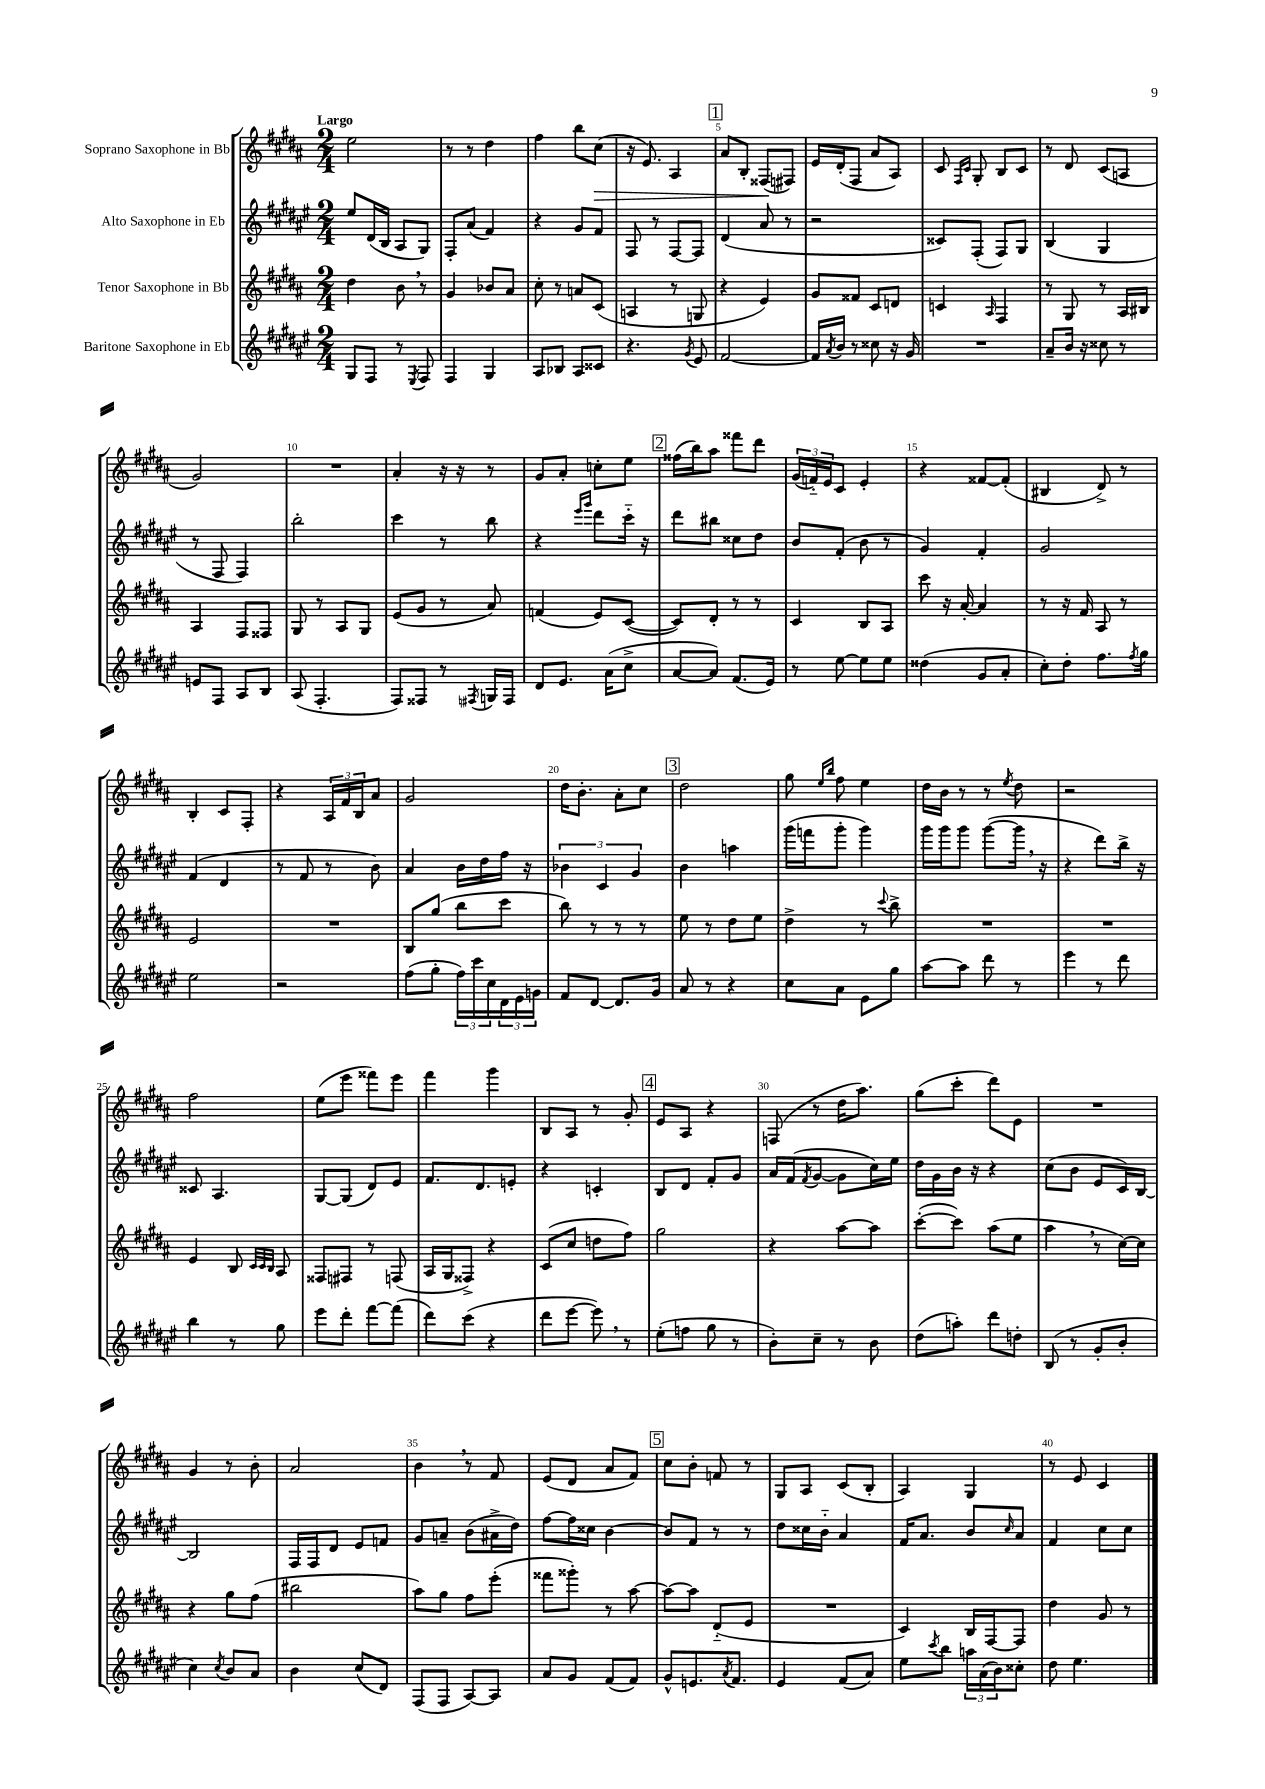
<<
\new StaffGroup <<
\new Staff = "s0" \with { instrumentName = "Soprano Saxophone in Bb" } {
    \clef treble \key b \major \numericTimeSignature \time 2/4 \tempo "Largo"
    e''2 |
    r8 r8 dis''4 |
    fis''4 b''8 cis''8\>( |
    r16 e'8.) ais4 |
    \mark \markup { \box "1" } ais'8 b8-. fisis8\!( fis8) |
    e'16 dis'16-.( fis8 ais'8 ais8) |
    cis'8 \grace { fis16 cis'16 } gis8-. b8 cis'8 |
    r8 dis'8 cis'8( a8 |
    gis'2) |
    R2 |
    ais'4-. r16 r16 r8 |
    gis'8 ais'8-. c''8-. e''8 |
    \mark \markup { \box "2" } fisis''16( b''16) ais''8 fisis'''8 dis'''8 |
    \tuplet 3/2 { gis'16( f'16-_) e'16 } cis'8 e'4-. |
    r4 fisis'8~ fisis'8-.( |
    bis4 dis'8->) r8 |
    b4-. cis'8 fis8-. |
    r4 \tuplet 3/2 { ais16 fis'16 b16 } ais'8 |
    gis'2 |
    dis''16 b'8.-. ais'8-. cis''8 |
    \mark \markup { \box "3" } dis''2 |
    gis''8 \grace { e''16 b''16 } fis''8 e''4 |
    dis''16 b'16 r8 r8 \acciaccatura { e''8 } dis''8 |
    r2 |
    fis''2 |
    e''8( e'''8 fisis'''8) e'''8 |
    fis'''4 gis'''4 |
    b8 ais8 r8 gis'8-. |
    \mark \markup { \box "4" } e'8 ais8 r4 |
    f8( r8 dis''16 ais''8.) |
    gis''8( cis'''8-. dis'''8) e'8 |
    R2 |
    gis'4 r8 b'8-. |
    ais'2 |
    b'4 \breathe r8 fis'8 |
    e'8( dis'8 ais'8 fis'8) |
    \mark \markup { \box "5" } cis''8 b'8-. f'8 r8 |
    gis8 ais8 cis'8( b8-. |
    ais4) gis4 |
    r8 e'8 cis'4 \bar "|." |
}
\new Staff = "s1" \with { instrumentName = "Alto Saxophone in Eb" } {
    \clef treble \key fis \major \numericTimeSignature \time 2/4
    eis''8 dis'16( b16 ais8 gis8) |
    fis8-. ais'8( fis'4) |
    r4 gis'8 fis'8 |
    fis8 r8 fis8~ fis8 |
    \mark \markup { \box "1" } dis'4( ais'8 r8 |
    r2 |
    cisis'8) fis8-.( fis8) gis8 |
    b4( gis4 |
    r8 fis8 fis4) |
    b''2-. |
    cis'''4 r8 b''8 |
    r4 \grace { eis'''16 gis'''16 } dis'''8 cis'''16-_ r16 |
    \mark \markup { \box "2" } dis'''8 bis''8 cisis''8 dis''8 |
    b'8 fis'8-.( b'8 r8 |
    gis'4) fis'4-. |
    gis'2 |
    fis'4( dis'4 |
    r8 fis'8 r8 b'8) |
    ais'4 b'16 dis''16 fis''16 r16 |
    \tuplet 3/2 { bes'4 cis'4 gis'4 } |
    \mark \markup { \box "3" } b'4 a''4 |
    gis'''16( f'''16 gis'''8-. gis'''4) |
    gis'''16 gis'''16 gis'''8 gis'''8~( gis'''16 \breathe r16 |
    r4 dis'''8) b''16-> r16 |
    cisis'8 ais4. |
    gis8~ gis8( dis'8) eis'8 |
    fis'8. dis'8. e'8-. |
    r4 c'4-. |
    \mark \markup { \box "4" } b8 dis'8 fis'8-. gis'8 |
    ais'16 fis'16( \acciaccatura { fis'8 } gis'8~ gis'8 cis''16) eis''16 |
    dis''16 gis'16 b'16 r16 r4 |
    cis''8( b'8 eis'8 cis'16) b16~ |
    b2 |
    fis16 fis16 dis'8 eis'8 f'8 |
    gis'8 a'8-- b'8( ais'16-> dis''16) |
    fis''8~ fis''16 cisis''16 b'4~ |
    \mark \markup { \box "5" } b'8 fis'8 r8 r8 |
    dis''8 cisis''16 b'16-_ ais'4 |
    fis'16 ais'8. b'8 \grace { cis''16 } ais'8 |
    fis'4 cis''8 cis''8 \bar "|." |
}
\new Staff = "s2" \with { instrumentName = "Tenor Saxophone in Bb" } {
    \clef treble \key b \major \numericTimeSignature \time 2/4
    dis''4 b'8 \breathe r8 |
    gis'4 bes'8 ais'8 |
    cis''8-. r8 a'8 cis'8( |
    a4 r8 g8 |
    \mark \markup { \box "1" } r4 e'4) |
    gis'8 fisis'8 cis'8 d'8 |
    c'4 \grace { ais16 } fis4 |
    r8 gis8 r8 ais16 bis16 |
    ais4 fis8 fisis8 |
    gis8 r8 ais8 gis8 |
    e'8( gis'8 r8 ais'8) |
    f'4( e'8) cis'8~( |
    \mark \markup { \box "2" } cis'8) dis'8-. r8 r8 |
    cis'4 b8 ais8 |
    cis'''8 r16 ais'16~-. ais'4 |
    r8 r16 fis'16 ais8 r8 |
    e'2 |
    R2 |
    b8 gis''8( b''8 cis'''8 |
    b''8) r8 r8 r8 |
    \mark \markup { \box "3" } e''8 r8 dis''8 e''8 |
    dis''4-> r8 \appoggiatura { cis'''8 } b''8-> |
    R2 |
    R2 |
    e'4 b8 \grace { cis'32 cis'32 b32 } ais8 |
    fisis8 fis8 r8 f8( |
    ais16 gis16 fisis8->) r4 |
    cis'8( cis''8 d''8 fis''8) |
    \mark \markup { \box "4" } gis''2 |
    r4 ais''8~ ais''8 |
    cis'''8~-.( cis'''8) ais''8( e''8 |
    ais''4 \breathe r8 cis''16~) cis''16 |
    r4 gis''8 fis''8( |
    bis''2 |
    ais''8) gis''8 fis''8 e'''8-.( |
    fisis'''8 gisis'''8-.) r8 ais''8~ |
    \mark \markup { \box "5" } ais''8~ ais''8 dis'8-_( e'8 |
    R2 |
    cis'4) b16 fis16~ fis8 |
    dis''4 gis'8 r8 \bar "|." |
}
\new Staff = "s3" \with { instrumentName = "Baritone Saxophone in Eb" } {
    \clef treble \key fis \major \numericTimeSignature \time 2/4
    gis8 fis8 r8 \acciaccatura { eis8 } fis8 |
    fis4 gis4 |
    ais8 bes8 ais8 cisis'8 |
    r4. \acciaccatura { gis'8 } eis'8 |
    \mark \markup { \box "1" } fis'2~ |
    fis'16 \acciaccatura { ais'8 } b'16 r8 cisis''8 r16 gis'16 |
    R2 |
    ais'8-- b'16 r16 cisis''8 r8 |
    e'8 fis8 ais8 b8 |
    ais8( fis4.-. |
    fis8) fisis8 r8 \acciaccatura { fis8 } g16 fis16 |
    dis'8 eis'8. ais'16( cis''8-> |
    \mark \markup { \box "2" } ais'8~ ais'8) fis'8.( eis'16) |
    r8 eis''8~ eis''8 eis''8 |
    disis''4( gis'8 ais'8-. |
    cis''8-.) dis''8-. fis''8. \acciaccatura { fis''8 } gis''16 |
    eis''2 |
    r2 |
    fis''8( gis''8-. \tuplet 3/2 { fis''16) cis'''16 cis''16 } \tuplet 3/2 { dis'16 eis'16 g'16 } |
    fis'8 dis'8~ dis'8. gis'16 |
    \mark \markup { \box "3" } ais'8 r8 r4 |
    cis''8 ais'8 eis'8 gis''8 |
    ais''8~ ais''8 dis'''8 r8 |
    eis'''4 r8 dis'''8 |
    b''4 r8 gis''8 |
    eis'''8 dis'''8-. fis'''8~ fis'''8( |
    dis'''8) cis'''8( r4 |
    dis'''8 eis'''8~ eis'''8) \breathe r8 |
    \mark \markup { \box "4" } eis''8-.( f''8 gis''8 r8 |
    b'8-.) cis''8-- r8 b'8 |
    dis''8( a''8-.) dis'''8 d''8-. |
    b8( r8 gis'8-. b'8-. |
    cis''4) \acciaccatura { cis''8 } b'8 ais'8 |
    b'4 cis''8( dis'8) |
    fis8( fis8 ais8~) ais8 |
    ais'8 gis'8 fis'8( fis'8) |
    \mark \markup { \box "5" } gis'8-^ e'8. \acciaccatura { ais'8 } fis'8. |
    eis'4 fis'8( ais'8) |
    eis''8 \acciaccatura { cis'''8 } b''8 \tuplet 3/2 { a''16 ais'16( b'16) } cisis''8-. |
    dis''8 eis''4. \bar "|." |
}
>>
>>
\layout { \context { \Score \override BarNumber.break-visibility = ##(#f #t #t) barNumberVisibility = #(every-nth-bar-number-visible 5) } }
